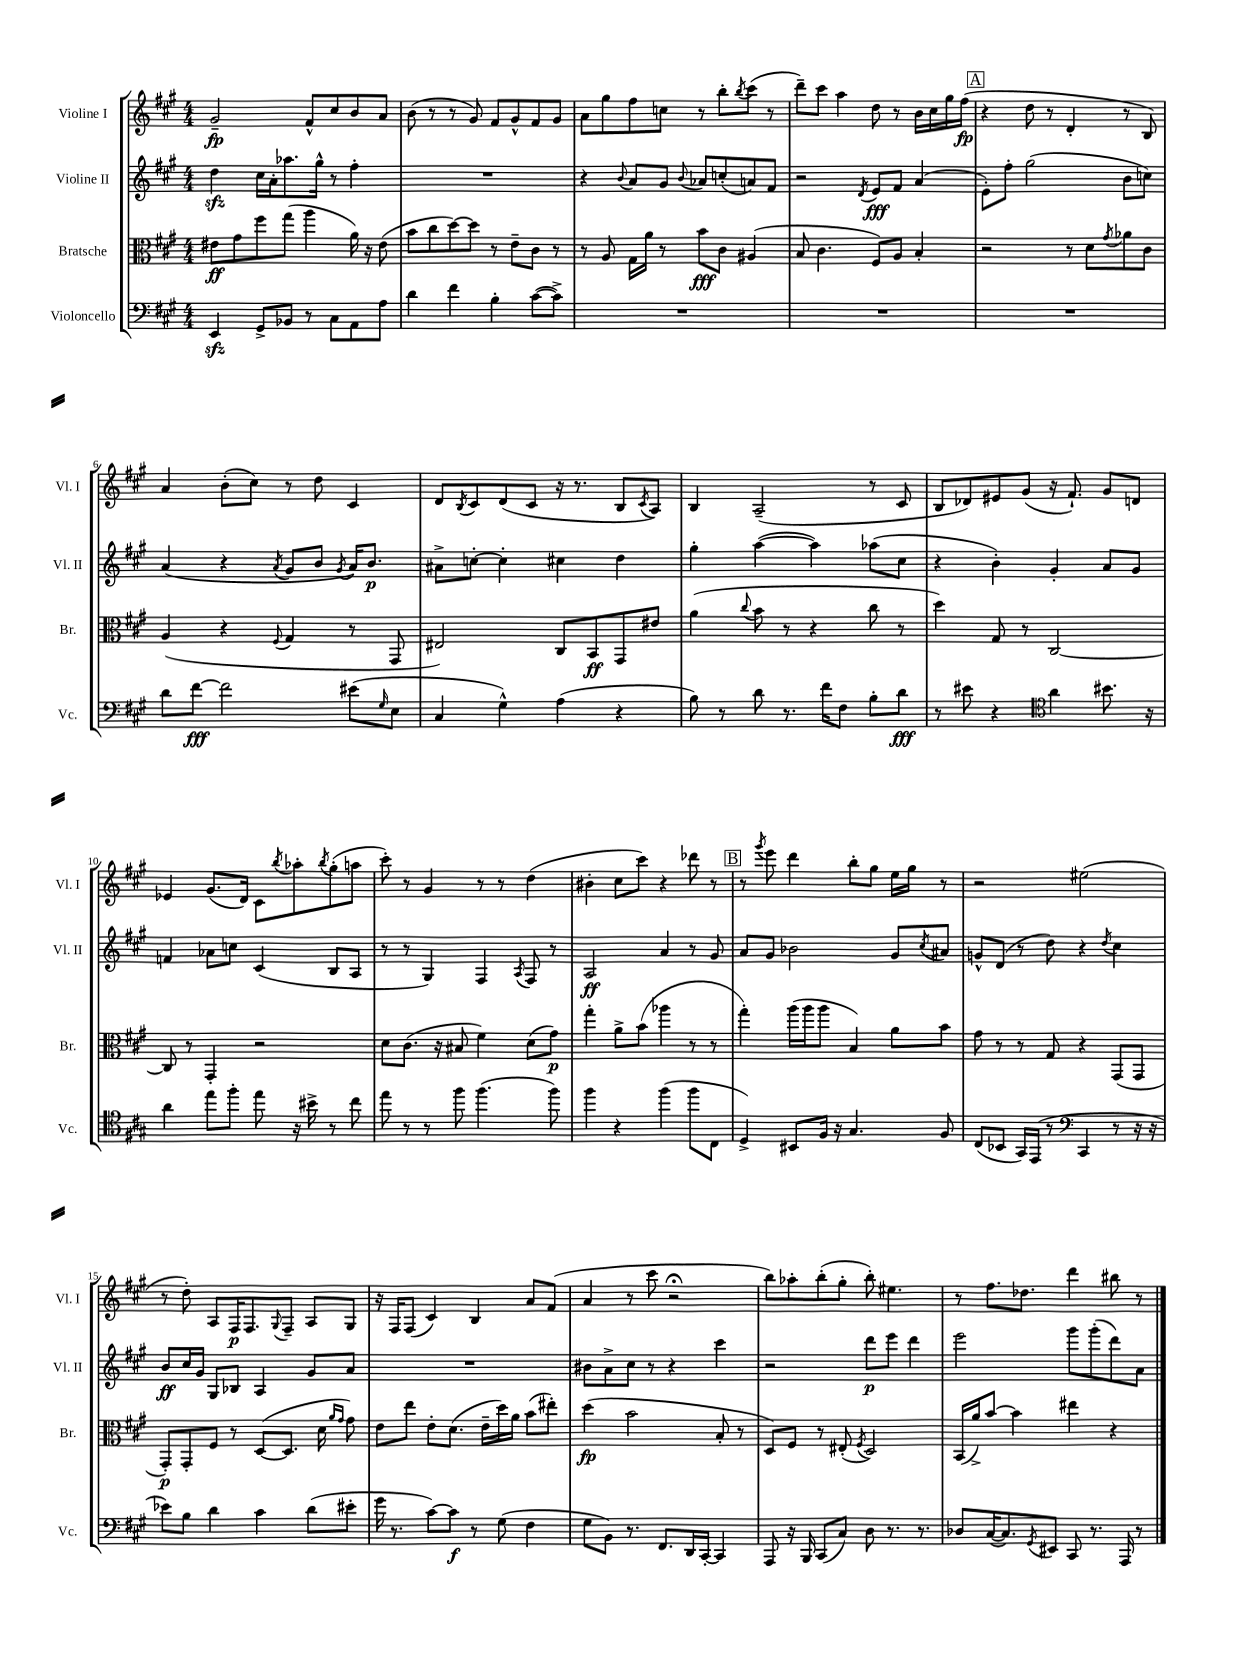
<<
\new StaffGroup <<
\new Staff = "s0" \with { instrumentName = "Violine I" shortInstrumentName = "Vl. I" } {
    \clef treble \key a \major \numericTimeSignature \time 4/4
    gis'2--\fp fis'8-^ cis''8 b'8 a'8 |
    b'8( r8 r8 gis'8) fis'8 gis'8-^ fis'8 gis'8 |
    a'8 gis''8 fis''8 c''8 r8 b''8-. \acciaccatura { b''8 } cis'''8( r8 |
    d'''8--) cis'''8 a''4 d''8 r8 b'16 cis''16 gis''16 fis''16\fp( |
    \mark \markup { \box "A" } r4 d''8 r8 d'4-. r8 b8) |
    a'4 b'8-.( cis''8) r8 d''8 cis'4 |
    d'8 \acciaccatura { b8 } cis'8 d'8( cis'8 r16 r8. b8 \acciaccatura { cis'8 } a8) |
    b4 a2--( r8 cis'8 |
    b8 des'8) eis'8 gis'8( r16 fis'8.-!) gis'8 d'8 |
    ees'4 gis'8.( d'16) cis'8 \acciaccatura { b''8 } aes''8-. \acciaccatura { b''8 } gis''8-.( a''8 |
    cis'''8-.) r8 gis'4 r8 r8 d''4( |
    bis'4-. cis''8 cis'''8) r4 des'''8 r8 |
    \mark \markup { \box "B" } r8 \acciaccatura { gis'''8 } e'''8 d'''4 b''8-. gis''8 e''16 gis''16 r8 |
    r2 eis''2( |
    r8 d''8-.) a8 fis16\p fis8. \appoggiatura { gis8 } fis8-- a8 gis8 |
    r16 fis16 fis8( cis'4) b4 a'8 fis'8( |
    a'4 r8 cis'''8 r2\fermata |
    b''8) aes''8-. b''8-.( gis''8-. b''8-.) eis''4. |
    r8 fis''8. des''8. d'''4 bis''8 r8 \bar "|." |
}
\new Staff = "s1" \with { instrumentName = "Violine II" shortInstrumentName = "Vl. II" } {
    \clef treble \key a \major \numericTimeSignature \time 4/4
    d''4\sfz cis''16 a'16-. aes''8. gis''16-^ r8 fis''4-. |
    R1 |
    r4 \appoggiatura { b'8 } a'8 gis'8 \appoggiatura { b'8 } aes'8 c''8-.( a'8) fis'8 |
    r2 \acciaccatura { d'8 } e'8\fff fis'8 a'4( |
    \mark \markup { \box "A" } e'8-.) fis''8-. gis''2( b'8 c''8) |
    a'4( r4 \acciaccatura { a'8 } gis'8 b'8 \acciaccatura { gis'8 } a'16) b'8.\p |
    ais'8-> c''8~-. c''4-. cis''4 d''4 |
    gis''4-. a''4~( a''4) aes''8( cis''8 |
    r4 b'4-.) gis'4-. a'8 gis'8 |
    f'4 aes'8 c''8 cis'4( b8 a8 |
    r8 r8 gis4) fis4 \acciaccatura { a8 } fis8 r8 |
    a2\ff a'4 r8 gis'8 |
    \mark \markup { \box "B" } a'8 gis'8 bes'2 gis'8 \acciaccatura { cis''8 } ais'8 |
    g'8-^ d'8( r8 d''8) r4 \acciaccatura { d''8 } cis''4 |
    b'8\ff cis''16 gis'16 gis8 bes8 a4 gis'8 a'8 |
    R1 |
    bis'8 a'8-> cis''8 r8 r4 cis'''4 |
    r2 d'''8\p e'''8 d'''4 |
    e'''2 gis'''8 gis'''8-.( d'''8) a'8 \bar "|." |
}
\new Staff = "s2" \with { instrumentName = "Bratsche" shortInstrumentName = "Br." } {
    \clef alto \key a \major \numericTimeSignature \time 4/4
    eis'8\ff gis'8 fis''8 gis''8( a''4 a'16) r16 eis'8( |
    b'8 cis''8 d''8~) d''8 r8 e'8-- cis'8 r8 |
    r8 a8 gis16 a'16 r8 b'8\fff cis'8 ais4( |
    b8 cis'4. fis8) a8 b4-. |
    \mark \markup { \box "A" } r2 r8 d'8 \acciaccatura { gis'8 } aes'8 cis'8 |
    a4( r4 \appoggiatura { fis8 } gis4 r8 gis,8 |
    eis2) cis8 b,8\ff gis,8 eis'8 |
    a'4( \appoggiatura { cis''8 } b'8 r8 r4 cis''8 r8 |
    d''4) gis8 r8 cis2~ |
    cis8 r8 gis,4-. r2 |
    d'8 cis'8.( r16 bis8 fis'4) d'8( gis'8\p) |
    gis''4-. a'8-> b'8( aes''4 r8 r8 |
    \mark \markup { \box "B" } gis''4-.) a''16( a''16 a''8 b4) a'8 b'8 |
    gis'8 r8 r8 gis8 r4 gis,8( gis,8 |
    gis,8-.\p) gis,8-. fis8 r8 d8~( d8. d'16 \grace { a'16 gis'16 } gis'8) |
    e'8 e''8 e'8-. d'8.( e'16-- d''16) a'16 b'8( eis''8-.) |
    d''4\fp( b'2 b8-. r8 |
    d8) fis8 r8 eis8-.( \acciaccatura { fis8 } d2) |
    b,16( a'16->) b'8~ b'4 eis''4 r4 \bar "|." |
}
\new Staff = "s3" \with { instrumentName = "Violoncello" shortInstrumentName = "Vc." } {
    \clef bass \key a \major \numericTimeSignature \time 4/4
    e,4\sfz gis,8-> bes,8 r8 cis8 a,8 a8 |
    d'4 fis'4 b4-. cis'8~( cis'8->) |
    R1 |
    R1 |
    \mark \markup { \box "A" } R1 |
    d'8 fis'8~\fff fis'2 eis'8( \grace { gis16 } e8 |
    cis4 gis4-^) a4( r4 |
    b8) r8 d'8 r8. fis'16 fis8 b8-. d'8\fff |
    r8 eis'8 r4 \clef tenor a'4 bis'8. r16 |
    a'4 e''8 fis''8-. e''8 r16 bis'16-> r8 cis''8 |
    e''8 r8 r8 fis''8 fis''4.( fis''8) |
    fis''4 r4 fis''4( fis''8 cis8 |
    \mark \markup { \box "B" } d4->) bis,8 fis16 r16 gis4. fis8 |
    cis8( bes,8 gis,16) e,16( r8 \clef bass cis,4 r8 r16 r16 |
    ees'8) b8 d'4 cis'4 d'8( eis'8-. |
    gis'16 r8. cis'8~) cis'8\f r8 gis8( fis4 |
    gis8 b,8) r8. fis,8. d,16 cis,16~-. cis,4 |
    a,,8 r16 b,,16 cis,8( cis8) d8 r8. r8. |
    des8 cis16~( cis8.) \acciaccatura { gis,8 } eis,8 cis,8 r8. a,,16 r8 \bar "|." |
}
>>
>>
